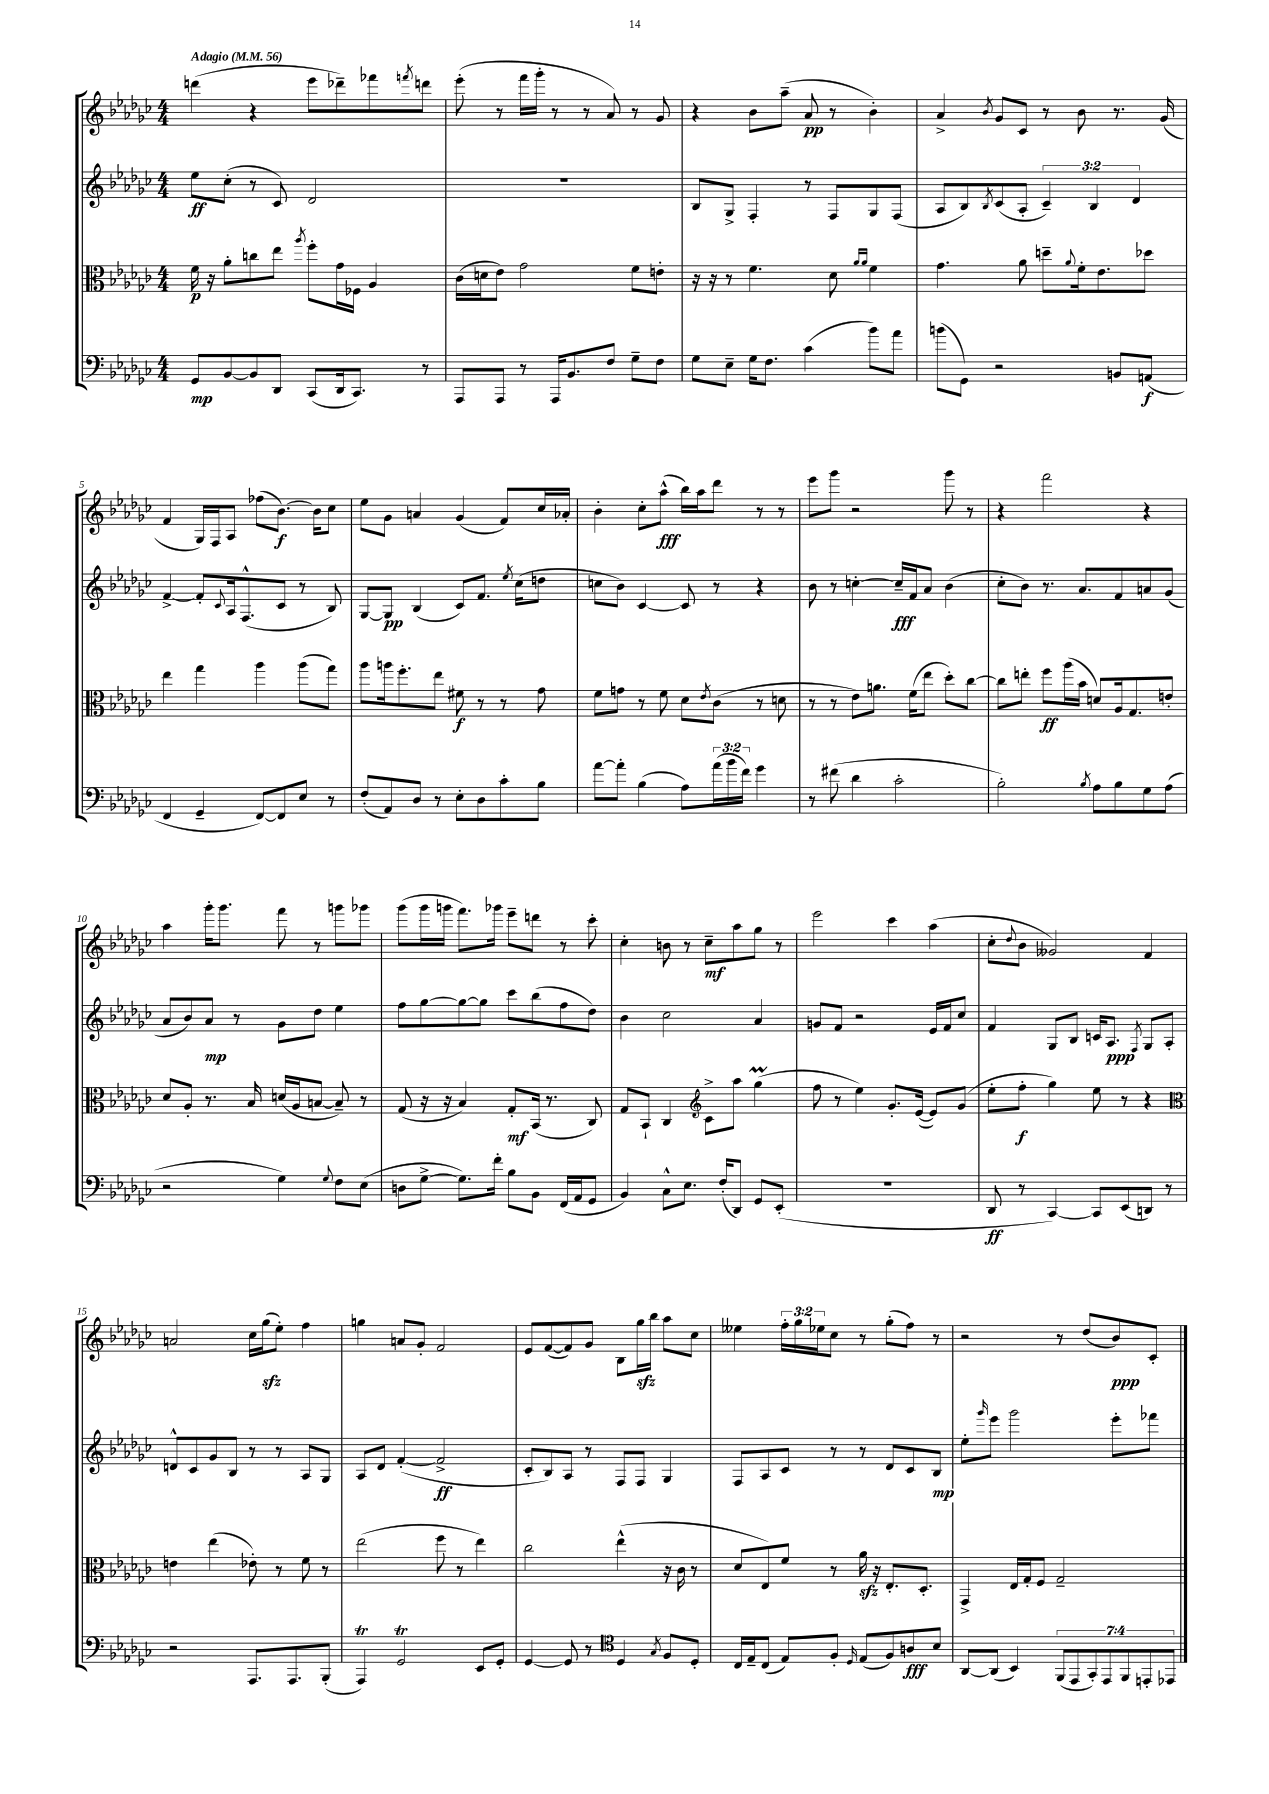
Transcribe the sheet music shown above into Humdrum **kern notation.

**kern	**kern	**kern	**kern
*staff4	*staff3	*staff2	*staff1
*clefF4	*clefC3	*clefG2	*clefG2
*k[b-e-a-d-g-c-]	*k[b-e-a-d-g-c-]	*k[b-e-a-d-g-c-]	*k[b-e-a-d-g-c-]
*M4/4	*M4/4	*M4/4	*M4/4
*MM56	*MM56	*MM56	*MM56
8GG-	16f	8ee-	(4ddd
.	16r	.	.
[8BB-	8a-'	(8cc-'	.
8BB-]	8cc	8r	4r
8DD-	8ee-	8c-)	.
.	8qaa-	.	.
(8CC-	8ff'	2d-	8eee-
16DD-	16g-	.	8ddd-~)
8.CC-)	16F-	.	.
.	4A-	.	8fff-
.	.	.	8qfff
8r	.	.	8ddd
=	=	=	=
8AAA-	(16c-	1r	(8eee-'
.	16d	.	.
8AAA-	8e-)	.	8r
8r	2g-	.	16fff
.	.	.	16ggg-'
16AAA-	.	.	8r
8.BB-	.	.	.
.	.	.	8r
8F	.	.	8a-)
8G-~	8f	.	8r
8F	8e'	.	8g-
=	=	=	=
8G-	16r	8B-	4r
.	16r	.	.
8E-~	8r	8G-^	.
16G-	4.f	4F'	8b-
8.F	.	.	.
.	.	.	(8aa-~
(4c-	.	8r	8a-
.	8d-	8F	8r
.	16qqa-	.	.
.	16qqa-	.	.
8b-)	4f	8G-	4b-')
8a-	.	(8F	.
=	=	=	=
(8b	4.g-	8A-	4a-^
8GG-)	.	8B-)	.
.	.	8qB-	8qb-
2r	.	(8c-	8g-
.	8a-	8A-'	8c-
.	8dd~	6c-~)	8r
.	8qqa-	.	.
.	16f'	.	8b-
.	.	6B-	.
.	8.e-	.	.
8BB	.	.	8.r
.	.	6d-	.
(8AA	8dd-	.	.
.	.	.	(16g-
=	=	=	=
4FF	4ee-	[4f^	4f
4GG-~	4gg-	8f']	16G-)
.	.	.	16F
.	.	8qqc-	.
.	.	16A-	8A-
.	.	(8.F^^	.
[8FF)	4aa-	.	(8ff-
8FF]	.	8c-	[8.b-)
8E-	(8aa-	8r	.
.	.	.	16b-]
8r	8gg-)	8B-)	8cc-
=	=	=	=
(8F'	8aa-	[8G-	8ee-
8AA-)	16aa	8G-]	8g-
.	8.ff'	.	.
8D-	.	(4B-	4a
8r	8ee-	.	.
8E-'	8f#	8c-)	(4g-
8D-	8r	8.f	.
8c-'	8r	.	8f)
.	.	8qee-	.
.	.	(16cc-	.
8B-	8g-	8dd	16cc-
.	.	.	16a-'
=	=	=	=
[8a-	8f	8cc	4b-'
8a-']	8g	8b-)	.
(4B-	8r	[4c-	8cc-'
.	8f	.	(8aa-^^
8A-)	8d-	8c-]	16bb-)
.	.	.	16aa-
.	8qe-	.	.
(24a-	(8c-	8r	8ddd-
24b-	.	.	.
24f)	.	.	.
4g-	8r	4r	8r
.	8d	.	8r
=	=	=	=
8r	8r	8b-	8eee-
(8f#	8r	8r	8ggg-
4d-	8e-)	[4cc'	2r
.	8.a	.	.
2c-'	.	16cc~]	.
.	(16f	16f	.
.	8ee-	8a-	.
.	8dd-')	(4b-	8ggg-
.	[8cc-	.	8r
=	=	=	=
2B-')	8cc-]	8cc-'	4r
.	8ee'	8b-)	.
.	8ff	8.r	2fff
.	(16aa-	.	.
.	16b-	8.a-	.
8qB-	.	.	.
8A-	8d)	.	.
8B-	16A-	8f	.
.	8.G-	.	.
8G-	.	8a	4r
(8A-	8e'	(8g-	.
=	=	=	=
2r	8d-	8a-	4aa-
.	8A-'	8b-)	.
.	8.r	8a-	16ggg-'
.	.	.	8.ggg-
.	.	8r	.
.	16B-	.	.
4G-)	(16d	8g-	8fff
.	16A-	.	.
.	[8B	8dd-	8r
8qqG-	.	.	.
8F	8B~])	4ee-	8ggg
(8E-	8r	.	8ggg-
=	=	=	=
8D	(8G-	8ff	(8ggg-
[8G-^	16r	[8gg-	16ggg-
.	16r	.	16ggg
8.G-])	4B-)	8gg-_	8.fff)
.	.	8gg-]	.
16f'	.	.	16ggg-
8B-	8G-'	8ccc-	8eee-~
8BB-	(16BB-	(8bb-	8ddd
.	8.r	.	.
(16FF	.	8ff	8r
16AA-	.	.	.
8GG-	8C-)	8dd-)	8ccc-'
=	=	=	=
4BB-)	8G-	4b-	4cc-'
.	8BB-`	.	.
8C-^^	4C-	2cc-	8b
8.E-	.	.	8r
*	*clefG2	*	*
.	8c-^	.	8cc-~
(16F'	.	.	.
8DD-)	8aa-	.	8aa-
8GG-	(4gg-	4a-	8gg-
(8EE-'	.	.	8r
=	=	=	=
1r	8ff	8g	2eee-
.	8r	8f	.
.	4ee-)	2r	.
.	8.g-'	.	4ccc-
.	([16e-	.	.
.	8e-])	16e-	(4aa-
.	.	16f	.
.	(8g-	8cc-	.
=	=	=	=
8DD-	8ee-'	4f	8cc-'
.	.	.	8qqdd-
8r	8ff'	.	8b-
[4CC-)	4gg-)	8G-	2g--)
.	.	8B-	.
8CC-]	8ee-	16c	.
.	.	8.A-	.
(8EE-	8r	.	.
.	.	8qF	.
8DD)	4r	8G-	4f
8r	.	8A-'	.
=	=	=	=
*	*clefC3	*	*
2r	4e	8d^^	2a
.	.	8c-	.
.	(4ee-	8g-	.
.	.	8B-	.
8.AAA-	8e-')	8r	16cc-
.	.	.	(16gg-
.	8r	8r	8ee-')
8.AAA-	.	.	.
.	8f	8A-	4ff
(8BBB-'	8r	8G-	.
=	=	=	=
4AAA-)	(2ee-	8A-	4gg
.	.	8d-	.
2GG-	.	([4f'	8a
.	.	.	8g-'
.	8ff	2f^]	2f
.	8r	.	.
8EE-	4ee-)	.	.
8GG-'	.	.	.
=	=	=	=
[4GG-	2cc-	8c-'	8e-
.	.	8B-)	([8f
8GG-]	.	8A-	8f])
8r	.	8r	8g-
*clefC4	*	*	*
4D-	(4ee-^^	8F	8B-
.	.	8F	16gg-
.	.	.	16bb-
8qG-	.	.	.
8F	16r	4G-	8aa-
.	16c-	.	.
8D-'	8r	.	8cc-
=	=	=	=
16C-	8d-	8F	4ee--
16E-~	.	.	.
(8C-	8E-)	8A-	.
8E-)	8f	8c-	24ff'
.	.	.	24gg-
.	.	.	24ee-
8F'	8r	8r	8cc-
16qqD-	.	.	.
(8E-	16a-	8r	8r
.	16r	.	.
8F)	8.E-'	8d-	(8gg-'
8A	.	8c-	8ff)
.	8.D-'	.	.
8B-	.	8B-	8r
=	=	=	=
[8AA-	4GG-^	8ee-'	2r
.	.	16qqggg-	.
(8AA-]	.	8eee-	.
4BB-)	16E-	2ggg-	.
.	16G-'	.	.
.	8F	.	.
(14FF	2G-~	.	8r
14EE-	.	.	.
.	.	.	(8dd-
14GG-')	.	.	.
14EE-	.	.	.
.	.	8eee-'	8b-)
14FF	.	.	.
14EE'	.	.	.
.	.	8fff-	8c-'
14EE-	.	.	.
==	==	==	==
*-	*-	*-	*-
